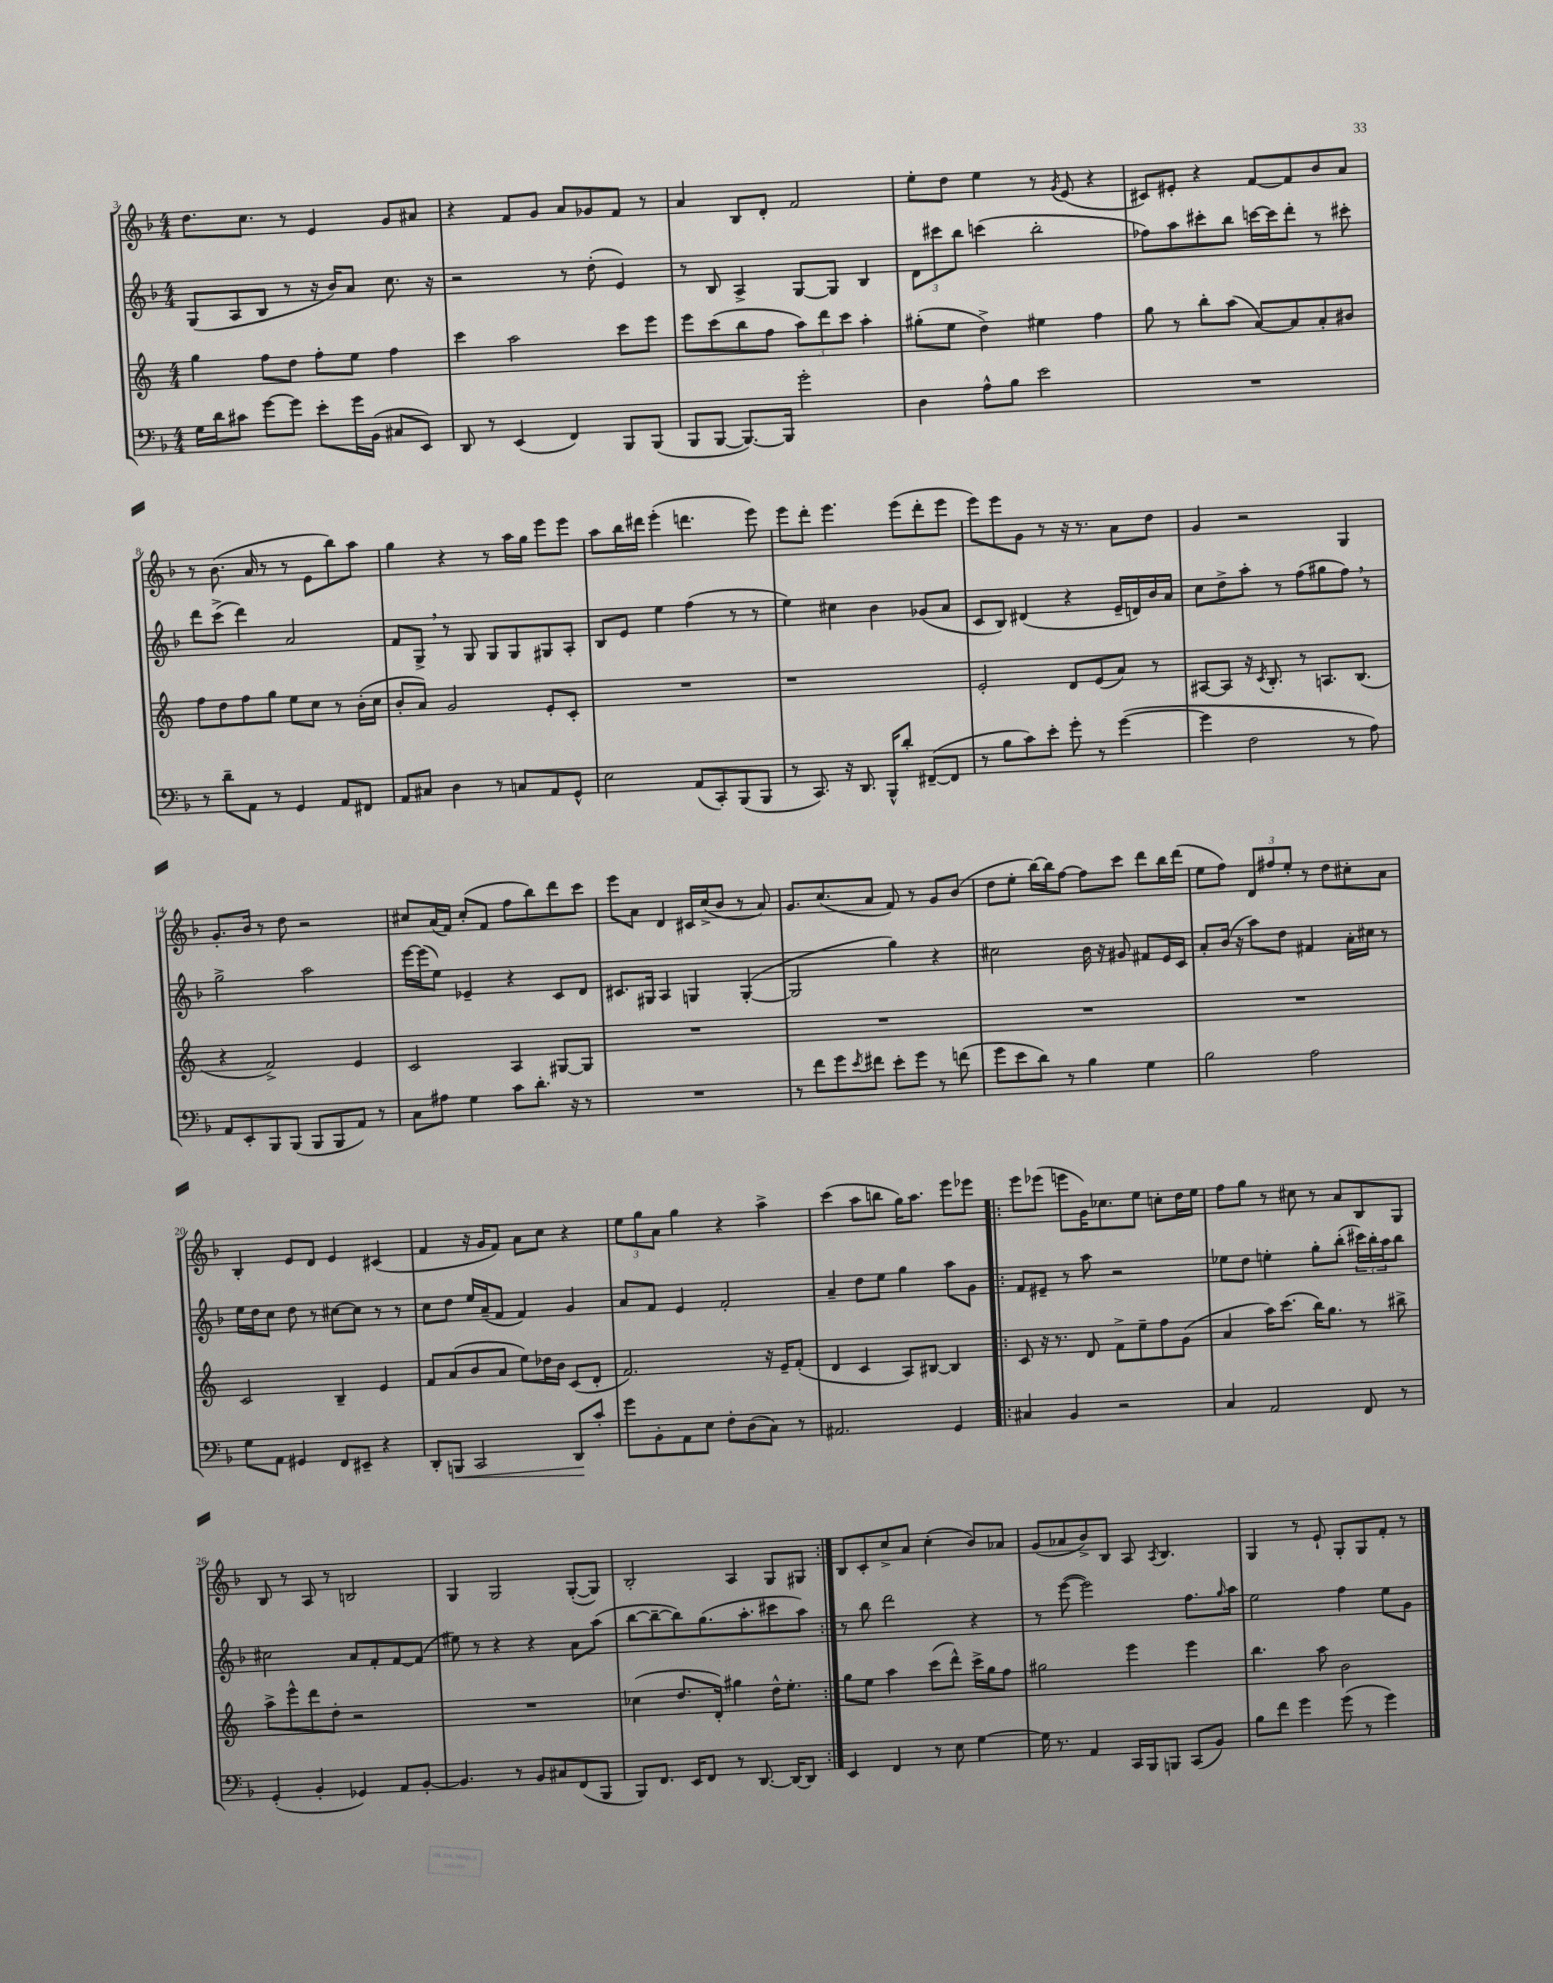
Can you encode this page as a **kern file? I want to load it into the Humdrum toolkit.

**kern	**dynam	**kern	**kern	**kern
*part4	*part4	*part3	*part2	*part1
*staff4	*staff4	*staff3	*staff2	*staff1
*clefF4	*	*clefG2	*clefG2	*clefG2
*k[b-]	*	*k[]	*k[b-]	*k[b-]
*M4/4	*	*M4/4	*M4/4	*M4/4
=3	=3	=3	=3	=3
16G\LL	.	4gg\	(8G/L	8.dd\L
16d\J	.	.	.	.
8c#X\J	.	.	8A/	.
.	.	.	.	8.cc\J
[8g\L	.	8ff\L	8B-/J	.
8g\J]	.	8dd\J	8r	8r
8e'\L	.	8ff'\L	16r	4e/
.	.	.	16b-/KL)	.
16g\L	.	8ee\J	8a/J	.
(16BB-\JJ	.	.	.	.
8C#X/L	.	4ff\	8.cc\	8g/L
8EE/J)	.	.	.	8a#X/J
.	.	.	16r	.
=4	=4	=4	=4	=4
8DD/	.	4ccc\	2r	4r
8r	.	.	.	.
(4EE/	.	2aa\	.	8f/L
.	.	.	.	8g/J
4FF/)	.	.	8r	8a/L
.	.	.	(8dd'\	8g-X/
8BBB-/L	.	8ccc\L	4e/)	8f/J
(8BBB-/J	.	8eee\J	.	8r
=5	=5	=5	=5	=5
8BBB-/L	.	8eee\L	8r	4a/
[8BBB-/J	.	(8ccc\	8B-/	.
8.BBB-/L_)	.	8bb\	4A^/	8B-/L
.	.	8ff\J	.	8d'/J
16BBB-/Jk]	.	.	.	.
2g'\	.	12aa\L)	[8G/L	2f/
.	.	12ddd\	.	.
.	.	.	8G/J]	.
.	.	12ccc\J	.	.
.	.	4aa'\	4B-/	.
=6	=6	=6	=6	=6
4D\	.	(8gg#X'\L	12d\L	8ee'\L
.	.	.	12ccc#X\	.
.	.	8ee\J	.	8dd\J
.	.	.	12bb-\J	.
8A^^\L	.	4dd^\)	(4cccn\	4ee\
8B-\J	.	.	.	.
2e\	.	4ee#X\	2bb-'\	8r
.	.	.	.	8qg/
.	.	.	.	(8e/
.	.	4ff\	.	4r
=7	=7	=7	=7	=7
1r	.	8gg\	8ff-X\L)	8c#X/L)
.	.	8r	8aa\	8e#X'/J
.	.	8bb'\L	8ccc#X'\	4r
.	.	(8aa\J	8bb-\J	.
.	.	[8a/L)	[16cccn\LL	[8f/L
.	.	.	16ccc\J]	.
.	.	8a/]	8ddd'\J	8f/]
.	.	8a'/	8r	8b-/
.	.	8b#X/J	8ccc#X'\	8a/J
!!LO:LB:g=z
=8	=8	=8	=8	=8
8r	.	8ff\L	8ddd\L	8r
8d~\L	.	8dd\	(8ccc^\J	(8.b-\
8AA\J	.	8ff\	4ddd\)	.
.	.	.	.	16a/
8r	.	8gg\J	.	8r
4GG/	.	8ee\L	2a/	8r
.	.	8cc\J	.	8e\L
8AA/L	.	8r	.	8bb-\)
8FF#X/J	.	(16b'\LL	.	8aa\J
.	.	16cc\JJ	.	.
=9	=9	=9	=9	=9
8AA/L	.	8b'/L	8f/L	4gg\
8C#X/J	.	8a/J)	8G^,/J	.
4D\	.	2g/	8r	4r
.	.	.	8G/	.
8r	.	.	8G/L	8r
8Cn/L	.	.	8G/	16aa\LL
.	.	.	.	16gg\JJ
8AA/	.	8e'/L	8G#X/	8eee\L
8GG^^/J	.	8c'/J	8A'/J	8eee\J
=10	=10	=10	=10	=10
2E\	.	1r	8B-/L	8aa\L
.	.	.	8e/J	16bb-\L
.	.	.	.	16ddd#X\JJ
.	.	.	4ee\	(4eee'\
(8AA/L	.	.	(4ff\	4.dddn\
8CC'/)	.	.	.	.
(8BBB-/	.	.	8r	.
8BBB-/J	.	.	8r	8eee\)
=11	=11	=11	=11	=11
8r	.	1r	4ee\)	8eee\L
8.CC/)	.	.	.	8ddd'\J
.	.	.	4cc#X\	4.eee\
16r	.	.	.	.
8.DD/	.	.	.	.
.	.	.	4b-\	.
16BBB-^^/KL	.	.	.	.
8d'/J	.	.	.	(8eee\L
([8FF#X~/L	.	.	(8g-X/L	8ddd'\
8FF#/J]	.	.	8a/J	8eee\J
=12	=12	=12	=12	=12
8r	.	2e'/	8c/L	8eee\L)
8B-\L	.	.	8B-/J)	8eee\
8c\)	.	.	(4d#X/	8g\J
8e'\J	.	.	.	8r
8g'\	.	8d/L	4r	16r
.	.	.	.	8.r
8r	.	(8e/	.	.
([4g\	.	8a/J)	16e~/LL	8a\L
.	.	.	16dn/)	.
.	.	8r	16b-/	8dd\J
.	.	.	16a/JJ	.
=13	=13	=13	=13	=13
4g\]	.	[8A#X/L	8cc\L	4g/
.	.	8A#/J]	8dd^\	.
2F\	.	16r	8aa'\J	2r
.	.	8qc/	.	.
.	.	8.B'/	.	.
.	.	.	8r	.
.	.	8r	(8ff\L	.
.	.	8.An/L	8gg#X\	.
8r	.	.	8ff,\J)	4G/
.	.	(8.B/J	.	.
8A\)	.	.	8r	.
!!LO:LB:g=z
=14	=14	=14	=14	=14
8AA/L	.	4r	2gg^\	8.g'/L
8EE'/	.	.	.	.
.	.	.	.	16b-/Jk
8BBB-/	.	2f^/)	.	8r
(8BBB-/J	.	.	.	8dd\
8BBB-/L	.	.	2aa\	2r
8BBB-/	.	.	.	.
8AA/J)	.	4e/	.	.
8r	.	.	.	.
=15	=15	=15	=15	=15
8C\L	.	2c/	[16eee\LL	8cc#X/L
.	.	.	(16eee\J]	.
8A#X\J	.	.	8ee\J)	(16a/L
.	.	.	.	16f/JJ)
4G\	.	.	4e-X~/	(8cc#'/L
.	.	.	.	8f/J
8c\L	.	4A/	4r	8ff\L
8.d'\J	.	.	.	8bb-\)
.	.	[8G#X/L	8c/L	8ddd\
16r	.	.	.	.
8r	.	8G#/J]	8d/J	8ccc\J
=16	=16	=16	=16	=16
1r	.	1r	8.c#X/L	8eee\L
.	.	.	.	8a\J
.	.	.	16G#X/Jk	.
.	.	.	4A/	4d/
.	.	.	4Gn/	16c#X/LL
.	.	.	.	(16cc^/J
.	.	.	.	8b-/J
.	.	.	([4G'/	8r
.	.	.	.	8a/)
=17	=17	=17	=17	=17
8r	.	1r	2G/]	8.g/L
8f\L	.	.	.	.
.	.	.	.	(8.cc/
8g\	.	.	.	.
8qe/	.	.	.	.
8f#X\J	.	.	.	8a/J
8e'\L	.	.	4gg\)	8f/)
8g\J	.	.	.	8r
8r	.	.	4r	8g/L
(8fn\	.	.	.	(8b-/J
=18	=18	=18	=18	=18
8g\L	.	1r	2cc#X\	8dd\L
8e\	.	.	.	8ee'\J
8d\J)	.	.	.	[16bb-\LL)
.	.	.	.	16bb-\J]
8r	.	.	.	[8ff\J
4B-\	.	.	16b-\	8ff\L]
.	.	.	16r	.
.	.	.	8g#X/	8ccc\J
4G\	.	.	8f#X/L	8ddd\L
.	.	.	16e/L	16bb-\L
.	.	.	16c/JJ	(16ddd\JJ
=19	=19	=19	=19	=19
2B-\	.	1r	8a'/L	8ee\L
.	.	.	(16b-/Jk	8ff\J)
.	.	.	16r	.
.	.	.	8aa\L)	12d/L
.	.	.	.	12ff#X/
.	.	.	8dd\J	.
.	.	.	.	12ee'/J
2A\	.	.	4f#X/	8r
.	.	.	.	8dd\L
.	.	.	16a'\LL	8cc#X'\
.	.	.	16cc#X\JJ	.
.	.	.	8r	8a\J
!!LO:LB:g=z
=20	=20	=20	=20	=20
8G\L	.	2c/	16ee\LL	4B-'/
.	.	.	16dd\J	.
8AA\J	.	.	8cc\J	.
4GG#X/	.	.	8dd\	8e/L
.	.	.	8r	8d/J
8FF/L	.	4B~/	[8cc#X\L	4e/
8EE#X~/J	.	.	8cc#\J]	.
4r	.	4e/	8r	(4c#X/
.	.	.	8r	.
=21	=21	=21	=21	=21
8DD'/L	.	8f/L	8cc\L	4f/
!	!LO:HP:b	!	!	!
8BBBn/J	<	(8a/	8dd\J	.
2CC/	.	8b/	16ee/LL	16r
.	.	.	(16a~/J	16g/KL
.	.	8a/J	8f/J	8f/J)
.	.	8ee\L)	4f/)	8a\L
.	.	16dd-X\L	.	8cc\J
.	.	16b\JJ	.	.
8DD/L	.	(8c/L	4g/	4r
8c'/J	[	8d'/J	.	.
=22	=22	=22	=22	=22
8g\L	.	2.f/)	8a/L	12ee\L
.	.	.	.	12gg\
8BB-'\	.	.	8f/J	.
.	.	.	.	12a\J
8AA\	.	.	4e/	4gg\
8E\J	.	.	.	.
8F'\L	.	.	2f'/	4r
(8D\	.	.	.	.
8C\J)	.	16r	.	4aa^\
.	.	16e~/KL	.	.
8r	.	(8f'/J	.	.
=23	=23	=23	=23	=23
2.AA#X/	.	4d/	4a~/	(4ccc\
.	.	4c/	8dd\L	8aa\L
.	.	.	8ee\J	8bbn\J
.	.	8A/L)	4gg\	16gg\KL)
.	.	.	.	8.aa\J
.	.	[8B#X/J	.	.
4GG/	.	4B#/]	8aa\L	8eee\L
.	.	.	8g\J	8eee-X\J
=24!|:	=24!|:	=24!|:	=24!|:	=24!|:
4C#X/	.	8c/	8f/L	8eee\L
.	.	16r	8e#X~/J	(8eee-X\J
.	.	8.r	.	.
4BB-/	.	.	8r	8eeen\L
.	.	8d/	8aa\	16g\K)
.	.	.	.	8.cc-X\
2r	.	8f^\L	2r	.
.	.	8ee~\	.	8ee\J
.	.	8ff\	.	8ccn'\L
.	.	(8g\J	.	16dd\L
.	.	.	.	16ee\JJ
=25	=25	=25	=25	=25
4C/	.	4a/	8ee-X\L	8ff\L
.	.	.	8dd\J	8gg\J
2AA/	.	16aa\KL)	4een'\	8r
.	.	(8.ccc\J	.	.
.	.	.	.	8cc#X\
.	.	16bb\KL)	8gg'\L	8r
.	.	8.gg\J	.	.
.	.	.	(8bb-'\J	8a/L
8FF/	.	8r	24ccc#X\LL)	8B-/
.	.	.	24bb-'\	.
.	.	.	24aa\J	.
8r	.	8bb#X^\	8bb-\J	8G/J
!!LO:LB:g=z
=26	=26	=26	=26	=26
(4GG'/	.	8aa^\L	2cc#X\	8B-/
.	.	8eee^^\	.	8r
4BB-'/	.	8ddd\	.	8A/
.	.	8dd'\J	.	8r
4GG-X/)	.	2r	8a/L	2Bn/
.	.	.	8f'/	.
8AA/L	.	.	[8f/	.
[8BB-'/J	.	.	(8f/J]	.
=27	=27	=27	=27	=27
4.BB-/]	.	1r	8ee#X\)	4G/
.	.	.	8r	.
.	.	.	4r	2G/
8r	.	.	.	.
8BB-/L	.	.	4r	.
8C#X/	.	.	.	.
(8FF/	.	.	8a\L	([8G'/L
8BBB-/J	.	.	(8aa\J	8G/J])
=28	=28	=28	=28	=28
8BBB-/L)	.	(4cc-X\	[8bb-\L	2B-'/
8.FF/J	.	.	8bb-~\_	.
.	.	8.dd/L	8bb-\])	.
16EE/KL	.	.	.	.
8FF/J	.	.	(8.gg\	.
.	.	16d'/Jk)	.	.
8r	.	4gg#X\	.	4A/
.	.	.	8.aa'\	.
[8.DD/	.	.	.	.
.	.	16dd^^\KL	8ccc#X\	8G/L
16DD/KL_	.	8.ee'\J	.	.
8DD/J]	.	.	8aa\J)	8G#X/J
=29:|!	=29:|!	=29:|!	=29:|!	=29:|!
4EE/	.	8gg\L	8r	8B-/L
.	.	8ee\J	8bb-\	8c'/
4FF/	.	4aa\	2ddd\	8cc^/
.	.	.	.	8a/J
8r	.	(8ccc\L	.	(4cc'\
8E\	.	8ddd^^\J)	.	.
[4G\	.	16ccc^\LL	4r	8b-/L)
.	.	16gg\J	.	.
.	.	8ff\J	.	8a-X/J
=30	=30	=30	=30	=30
16G\]	.	2gg#X\	8r	(8g/L
8.r	.	.	.	.
.	.	.	([8eee\	8a-X/
4AA/	.	.	2eee\])	8b-^/)
.	.	.	.	8B-/J
16CC/LL	.	4eee\	.	8A/
16BBB-/J	.	.	.	.
.	.	.	.	8qA/
8BBBn/J	.	.	.	4.B-/
(8CC/L	.	4eee\	8.ff\L	.
8BB-/J)	.	.	.	.
.	.	.	16qqgg/	.
.	.	.	16aa\Jk	.
=31	=31	=31	=31	=31
8B-\L	.	4.bb\	2ee\	4G/
8f\J	.	.	.	.
4g\	.	.	.	8r
.	.	8aa\	.	8e`/
(8g\	.	2b\	4ff\	8G'/L
8r	.	.	.	8G/
4g\)	.	.	8ee\L	8f'/J
.	.	.	8g\J	8r
==	==	==	==	==
*-	*-	*-	*-	*-
